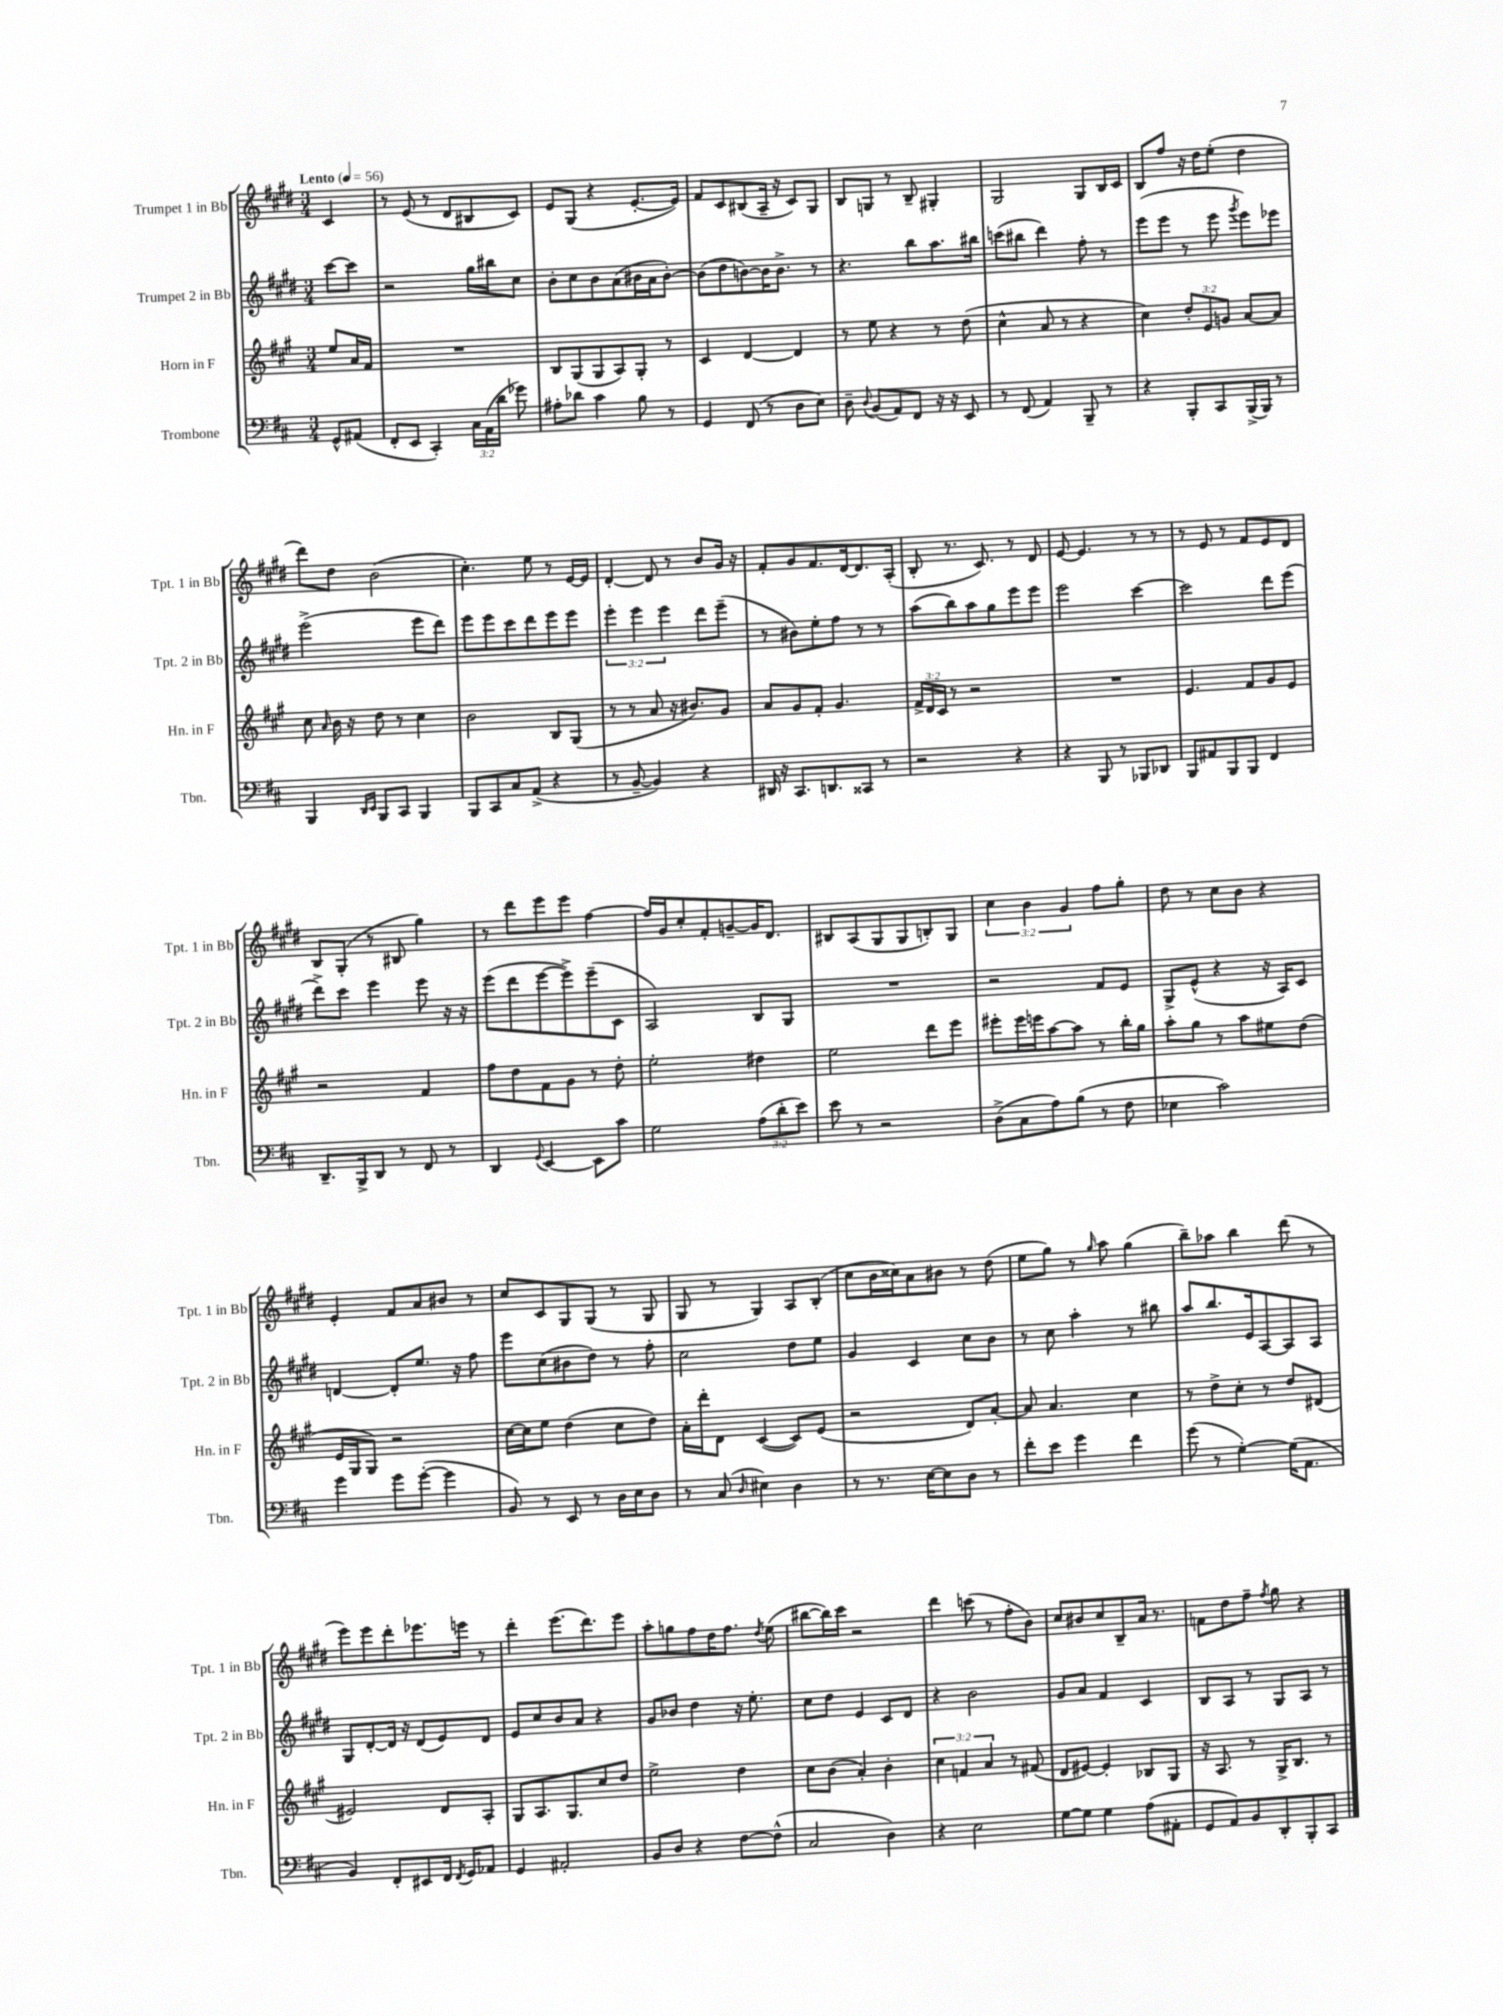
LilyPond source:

<<
\new StaffGroup <<
\new Staff = "s0" \with { instrumentName = "Trumpet 1 in Bb" shortInstrumentName = "Tpt. 1 in Bb" } {
    \clef treble \key e \major \numericTimeSignature \time 3/4 \override Staff.TupletNumber.text = #tuplet-number::calc-fraction-text \partial 4 \tempo "Lento" 4 = 56
    \autoBeamOff cis'4 |
    r8 e'8( r8 dis'8[ bis8 cis'8]) |
    e'8[ gis8]( r4 e'8.[~-. e'16]) |
    fis'8[ cis'8 bis8( a16]-- r16 cis'8[) gis8] |
    b8[ g8] r8 b8-- gis4-. |
    gis2 gis8[ b16 cis'16] |
    b8[ fis''8] r16 dis''16[ e''8]-.( dis''4 |
    dis'''8[) dis''8] b'2( |
    cis''4.-.) e''8 r8 e'16[~ e'16] |
    dis'4~-. dis'8 r8 b'8[ gis'16] r16 |
    fis'8[-. gis'8 fis'8. dis'16~ dis'8. a16]-.( |
    b8-. r8. cis'8.) r8 dis'8 |
    e'8~ e'4. r8 r8 |
    r8 e'8 r8 fis'8[ e'8 dis'8] |
    b8[ gis8]-.( r8 bis8 gis''4) |
    r8 dis'''8[ e'''8 e'''8] fis''4~ |
    fis''16[ gis'16 cis''8-. fis'8-. g'8~-- g'16 dis'8.] |
    bis8[ a8( gis8 gis8 b8-.) gis8] |
    \tuplet 3/2 { cis''4 b'4 gis'4 } fis''8[ gis''8]-. |
    dis''8 r8 cis''8[ b'8] r4 |
    e'4-. fis'8[ a'8 bis'8] r8 |
    cis''8[ cis'8 gis8 gis8]( r8 gis8 |
    gis8 r8 gis4) a8[ b8]-.( |
    cis''8[ b'16 cisis''16) a'8 bis'8] r8 dis''8( |
    e''8[ gis''8]) r8 \grace { gis''16 } a''8 gis''4( |
    b''8[--) aes''8] b''4 dis'''8( r8 |
    e'''8[) e'''8 dis'''8-. ees'''8. e'''16] r8 |
    dis'''4-. e'''8.[( dis'''8.) e'''8] |
    a''8[-. g''8 fis''8 dis''16 fis''8.] \acciaccatura { dis''8 } e''8( |
    bis''8[~ bis''16) cis'''16] r2 |
    dis'''4 c'''8( r8 fis''8[-. b'8]) |
    cis''8[ bis'8 cis''8 b8-- a'16] r8. |
    f'8[ dis''8 fis''8]-- \acciaccatura { fis''8 } gis''8 r4 \bar "|." |
}
\new Staff = "s1" \with { instrumentName = "Trumpet 2 in Bb" shortInstrumentName = "Tpt. 2 in Bb" } {
    \clef treble \key e \major \numericTimeSignature \time 3/4 \override Staff.TupletNumber.text = #tuplet-number::calc-fraction-text \partial 4
    \autoBeamOff cis'''8[~ cis'''8] |
    r2 gis''16[ bis''16 cis''8] |
    b'8[-. cis''8 b'8 a'8( bis'16 a'16 bis'8]~-.) |
    bis'8[( dis''8 b'8~) b'16 b'8.]-> r8 |
    r4. b''8[ a''8. bis''16] |
    c'''8[( bis''8] dis'''4) fis''8-. r8 |
    e'''8[( e'''8] r8 e'''8 \acciaccatura { gis'''8 } e'''8[) ees'''8] |
    e'''2->( e'''8[ dis'''8]) |
    e'''8[ e'''8 cis'''8 dis'''8 e'''8 e'''8] |
    \tuplet 3/2 { e'''4-. e'''4 e'''4 } dis'''8[ e'''8]--( |
    r8 bis'8[) e''8-. fis''8] r8 r8 |
    a''8[( b''8) a''8 gis''8 e'''8 e'''8] |
    e'''2 cis'''4~ |
    cis'''2 dis'''8[ e'''8]( |
    dis'''8[->) cis'''8] e'''4 e'''8 r16 r16 |
    e'''8[( dis'''8 e'''8~ e'''8->) e'''8--( cis'8] |
    a2) b8[ gis8] |
    R2. |
    r2 fis'8[ e'8] |
    gis8[-> e'8]-^( r4 r16 a16[) cis'8] |
    d'4~ d'8[-. e''8.] r16 fis''8 |
    e'''8[ cis''8( bis'8 dis''8]) r8 fis''8-. |
    cis''2 dis''8[ e''8] |
    gis'4 cis'4 cis''8[ b'8] |
    r8 cis''8 a''4-. r8 bis''8 |
    a''8[ b''8. e'16 a8~ a8 a8] |
    gis8[ dis'8~-. dis'16] r16 dis'8[( e'8) dis'8] |
    e'8[ cis''8 b'8 a'8] r4 |
    gis'8[ bes'8] dis''4 r16 e''8.-. |
    cis''8[ dis''8] e'4 cis'8[ dis'8] |
    r4 b'2 |
    gis'8[ a'8] fis'4 cis'4 |
    b8[ a8] r8 gis8[ a8] r8 \bar "|." |
}
\new Staff = "s2" \with { instrumentName = "Horn in F" shortInstrumentName = "Hn. in F" } {
    \clef treble \key a \major \numericTimeSignature \time 3/4 \override Staff.TupletNumber.text = #tuplet-number::calc-fraction-text \partial 4
    \autoBeamOff e''8[ a'16 fis'16] |
    R2. |
    b8[ gis8( gis8 a8) gis8]-. r8 |
    cis'4 d'4~ d'4 |
    r8 e''8 r4 r8 d''8( |
    cis''4-^ a'8 r8 r4 |
    cis''4) \tuplet 3/2 { d''8[-. e'8 g'8] } a'8[~ a'8] |
    cis''8 \grace { a'16 } b'16 r16 d''8 r8 cis''4 |
    b'2 b8[ gis8]( |
    r8 r8 a'8 r16 bis'8.[) gis'8] |
    a'8[ gis'8 fis'8]-. gis'4. |
    \tuplet 3/2 { fis'16[-> d'16 cis'16] } r8 r2 |
    R2. |
    e'4. fis'8[ gis'8 e'8] |
    r2 fis'4 |
    fis''8[ d''8 fis'8 gis'8] r8 d''8-. |
    e''2-. dis''4 |
    e''2 d'''8[ e'''8] |
    eis'''8[-. eis'''16 e'''16 a''8~ a''8] r8 b''16[-. gis''16] |
    a''8[-. gis''8] r8 a''8[ eis''8 d''8]( |
    e'16[ gis16 gis8]) r2 |
    cis''16[~ cis''16 e''8] d''4( cis''8[ d''8]) |
    a'16[-. d'''16-. d'8] cis'4~( cis'8[) e'8]( |
    r2 d'8[) a'8]~-. |
    a'8 a'4. cis''4 |
    r8 d''8[-> cis''8]-. r8 d''8[ dis'8]( |
    eis'2) d'8[ a8]-. |
    gis8[ a8. gis8. cis''8 d''8] |
    e''2-> d''4 |
    cis''8[ b'8]( a'4-.) b'4-. |
    \tuplet 3/2 { cis''4 f'4 a'4 } r8 fis'8( |
    d'8[ eis'8]~) eis'4-. bes8[ gis8] |
    r16 a8. r8 gis16[-> b8.] r8 \bar "|." |
}
\new Staff = "s3" \with { instrumentName = "Trombone" shortInstrumentName = "Tbn." } {
    \clef bass \key d \major \numericTimeSignature \time 3/4 \override Staff.TupletNumber.text = #tuplet-number::calc-fraction-text \partial 4
    \autoBeamOff g,8[-^ ais,8]( |
    fis,8[-. e,8] cis,4-.) \tuplet 3/2 { cis16[ a,16( d'16] } ges'8) |
    ais8[-. des'8] cis'4 b8 r8 |
    g,4 fis,8( r8 d8[ e8]) |
    d8-- \appoggiatura { d8 } b,8[( a,8) fis,8] r16 r16 e,8 |
    r8 fis,8( a,4) b,,8-- r8 |
    r4 b,,8[-. cis,8 b,,16->( b,,16]) r8 |
    b,,4 \grace { d,16[ e,16] } b,,8[ cis,8] b,,4 |
    b,,8[ cis,8 cis8 a,8]->( r4 |
    r8 b,8~-- b,4) r4 |
    dis,16 r16 cis,8.[ d,8. cisis,8] r8 |
    r2 r4 |
    r4 b,,8 r8 bes,,8[ des,8] |
    b,,8[ ais,8 b,,8 b,,8] fis,4 |
    d,8.[-- b,,16-> d,8] r8 fis,8 r8 |
    d,4 \appoggiatura { g,8 } e,4~ e,8[ cis'8] |
    g2 \tuplet 3/2 { a8[( d'8-. e'8]) } |
    e'8 r8 r2 |
    d8[->( cis8 a8) b8]( r8 fis8 |
    ees4 cis'2) |
    g'4 g'8[ g'8]~-.( g'4 |
    b,8) r8 e,8 r8 d16[ e16 d8] |
    r8 cis8( \grace { d16 } eis4) d4 |
    r8 r8. e16[~ e8 d8] r8 |
    fis'8[-. e'8] g'4 fis'4 |
    g'8( r8 g4~-.) g16[( a,8.] |
    b,4) fis,8[-. eis,8 fis,16] \acciaccatura { fis,8 } g,16[ aes,8] |
    g,4 ais,2-. |
    b,8[ d8] r4 fis8[~ fis8]-^( |
    cis2 d4) |
    r4 e2 |
    g8[~ g8] g4 a8[( ais,8]-. |
    g,8[ a,8) b,8 d,8-. b,,8-. cis,8] \bar "|." |
}
>>
>>
\layout { \context { \Score \remove "Bar_number_engraver" } }
